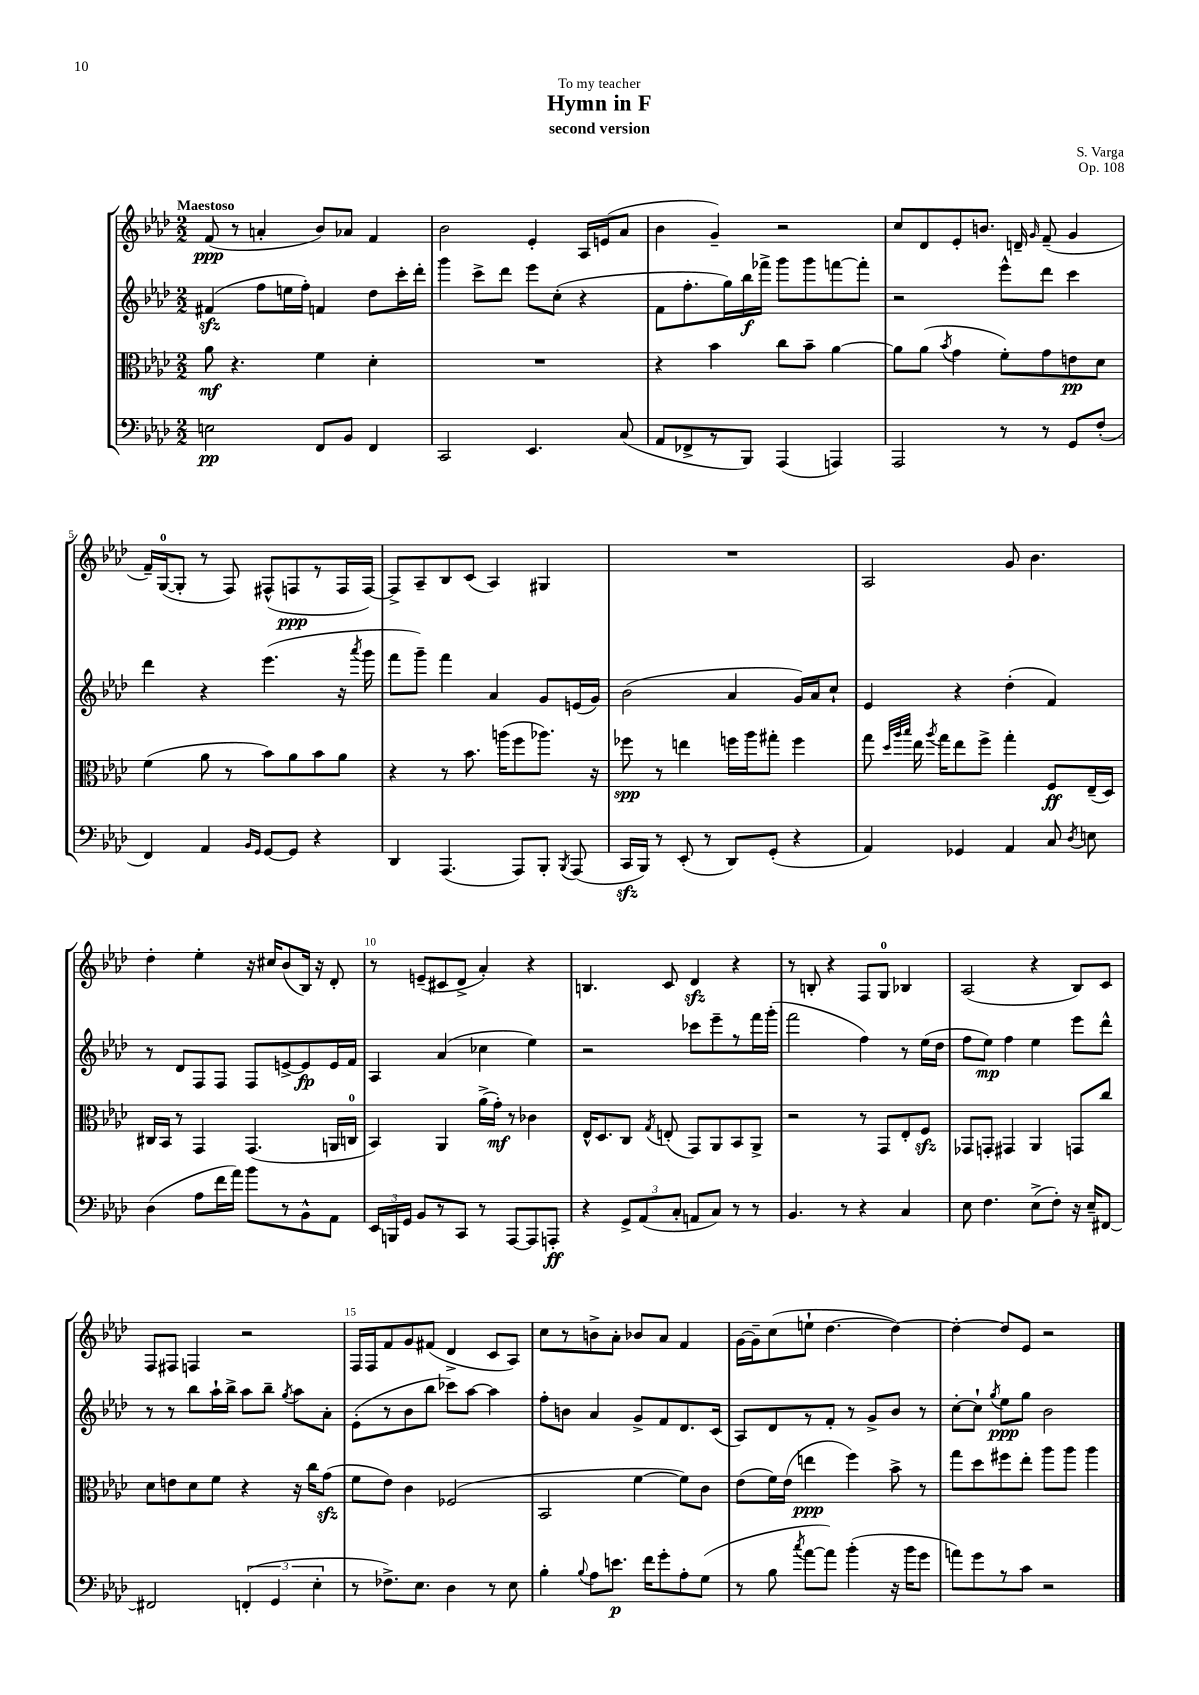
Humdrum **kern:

**kern	**kern	**kern	**kern
*staff4	*staff3	*staff2	*staff1
*clefF4	*clefC3	*clefG2	*clefG2
*k[b-e-a-d-]	*k[b-e-a-d-]	*k[b-e-a-d-]	*k[b-e-a-d-]
*M2/2	*M2/2	*M2/2	*M2/2
2E	8a-	(4f#	(8f
.	4.r	.	8r
.	.	8ff	4a'
.	.	16ee	.
.	.	16ff')	.
8FF	4f	4f	8b-)
8BB-	.	.	8a-
4FF	4d-'	8dd-	4f
.	.	16ccc'	.
.	.	16ddd-'	.
=	=	=	=
2CC	1r	4ggg	2b-
.	.	8ccc^	.
.	.	8ddd-	.
4.EE-	.	8eee-	4e-'
.	.	(8cc'	.
.	.	4r	16A-
.	.	.	(16e
(8C	.	.	8a-
=	=	=	=
8AA-	4r	8f	4b-
8FF-^	.	8.ff'	.
8r	4b-	.	4g~)
.	.	16gg)	.
8BBB-)	.	16bb-	.
.	.	16fff-^	.
(4AAA-	8cc	8ggg	2r
.	8b-~	8ggg	.
4AAA)	[4a-	[8fff	.
.	.	8fff']	.
=	=	=	=
2AAA-	8a-]	2r	8cc
.	(8a-	.	8d-
.	8qb-	.	.
.	4g	.	8e-'
.	.	.	8.b
8r	8f')	8eee-^^	.
.	.	.	16d~
.	.	.	16qqg
8r	8g	8ddd-	(8f~
8GG	8e	4ccc	4g
(8F'	8d-	.	.
=	=	=	=
4FF)	(4f	4ddd-	16f~)
.	.	.	([16G
.	.	.	8G']
4AA-	8a-	4r	8r
.	8r	.	8F)
16qqBB-	.	.	.
16qqGG	.	.	.
[8GG	8b-)	(4.eee-	(8F#^^
8GG]	8a-	.	8F
4r	8b-	.	8r
.	8a-	16r	16F
.	.	8qaaa-	.
.	.	16ggg	[16F)
=	=	=	=
4DD-	4r	8fff	8F^]
.	.	8ggg~)	8A-~
(4.AAA-	8r	4fff	8B-
.	8.b-	.	(8c
.	.	4a-	4A-)
.	(16aa	.	.
8AAA-)	8ff	.	.
8BBB-'	8.aa-)	8g	4G#
8qBBB-	.	.	.
(8AAA-	.	(16e	.
.	16r	16g)	.
=	=	=	=
16CC	8ff-	(2b-	1r
16BBB-)	.	.	.
8r	8r	.	.
(8EE-'	4ee	.	.
8r	.	.	.
8DD-)	16ff	4a-	.
.	16aa-	.	.
(8GG'	8gg#'	.	.
4r	4ff	16g)	.
.	.	16a-	.
.	.	8cc`	.
=	=	=	=
4AA-)	8gg	4e-	2A-
.	32qqdd-	.	.
.	32qqaa-	.	.
.	32qqbb-	.	.
.	16ee-	.	.
.	8qaa-	.	.
.	16gg	.	.
4GG-	8ee-	4r	.
.	8ff^	.	.
4AA-	4gg'	(4dd-'	8g
.	.	.	4.b-
8C	8F	4f)	.
8qD-	.	.	.
8E	(16E-~	.	.
.	16D-)	.	.
=	=	=	=
(4D-	16C#	8r	4dd-'
.	16BB-	.	.
.	8r	8d-	.
8A-	4GG	8F	4ee-'
16f	.	8F	.
16a-)	.	.	.
8b-	(4.GG	8F	16r
.	.	.	16cc#
8r	.	[8e^	(8b-
8BB-^^	.	8e]	16B-)
.	.	.	16r
8AA-	16AA	16e	8d-'
.	16C	16f	.
=	=	=	=
24EE-	4BB-)	4A-	8r
24BBB	.	.	.
24GG	.	.	.
8BB-	.	.	(8e~
8r	4AA-	(4a-	8c#
8CC	.	.	8d-^
8r	(16a-^	4cc-	4a-')
.	16g')	.	.
[8AAA-	8r	.	.
8AAA-]	4c-	4ee-)	4r
8AAA'	.	.	.
=	=	=	=
4r	16E-^^	2r	4.B
.	8.D-	.	.
12GG^	8C	.	.
(12AA-	.	.	.
.	8qG	.	.
.	(8E'	.	8c
12C'	.	.	.
8AA	8GG)	8ccc-	4d-
8C)	8AA-	8eee-~	.
8r	8BB-	8r	4r
8r	8AA-^	16fff	.
.	.	(16ggg'	.
=	=	=	=
4.BB-	2r	2fff	8r
.	.	.	8B'
.	.	.	4r
8r	.	.	.
4r	8r	4ff)	8F
.	8GG	.	8G
4C	8E-'	8r	4B-
.	8F	(16ee-	.
.	.	16dd-	.
=	=	=	=
8E-	8GG-	8ff	(2A-
4.F	8GG'	8ee-)	.
.	4GG#	4ff	.
(8E-^	4AA-	4ee-	4r
8F')	.	.	.
16r	8GG	8eee-	8B-)
16E-~	.	.	.
[8FF#	8cc	8ddd-^^	8c
=	=	=	=
2FF#]	8d-	8r	8F
.	8e	8r	8F#
.	8d-	8bb-	4F
.	8f	16aa-`	.
.	.	16bb-^	.
(6FF'	4r	8aa-	2r
.	.	8bb-~	.
6GG	.	.	.
.	.	8qgg	.
.	16r	8aa-	.
.	16cc	.	.
6E-'	.	.	.
.	(8g	8a-'	.
=	=	=	=
8r	8f	(8e-'	16F
.	.	.	16F
8.F-^)	8e-)	8r	8f
.	4c	8b-	8g
8.E-	.	.	.
.	.	8bb-	(8f#
4D-	(2F-	8ccc-)	4d-^
.	.	[8aa-	.
8r	.	4aa-]	8c
8E-	.	.	8A-)
=	=	=	=
4B-'	2BB-	8ff'	8cc
.	.	8b	8r
8qqB-	.	.	.
8A-	.	4a-	8b^
8.e	.	.	8a-'
.	[4f	8g^	8b-
16f	.	.	.
8g'	.	8f	8a-
8A-'	8f])	8.d-	4f
(8G	8c	.	.
.	.	(16c	.
=	=	=	=
8r	(8e-	8A-)	[16g
.	.	.	16g~]
8B-	16f)	8d-	(8cc
.	(16e-	.	.
8qcc	.	.	.
[8a-	4ee	8r	8ee`
8a-])	.	8f'	[4.dd-
(4b-'	4ff)	8r	.
.	.	8g^	.
16r	8b-^	8b-	4dd-_)
16b-	.	.	.
8g	8r	8r	.
=	=	=	=
8a)	8gg	[8cc'	4dd-'_
8g	8dd-	8cc`]	.
.	.	8qgg	.
8r	8ff#	8ee-	8dd-]
8c	8ee-'	8gg	8e-
2r	8aa-	2b-	2r
.	8aa-	.	.
.	4aa-	.	.
==	==	==	==
*-	*-	*-	*-
